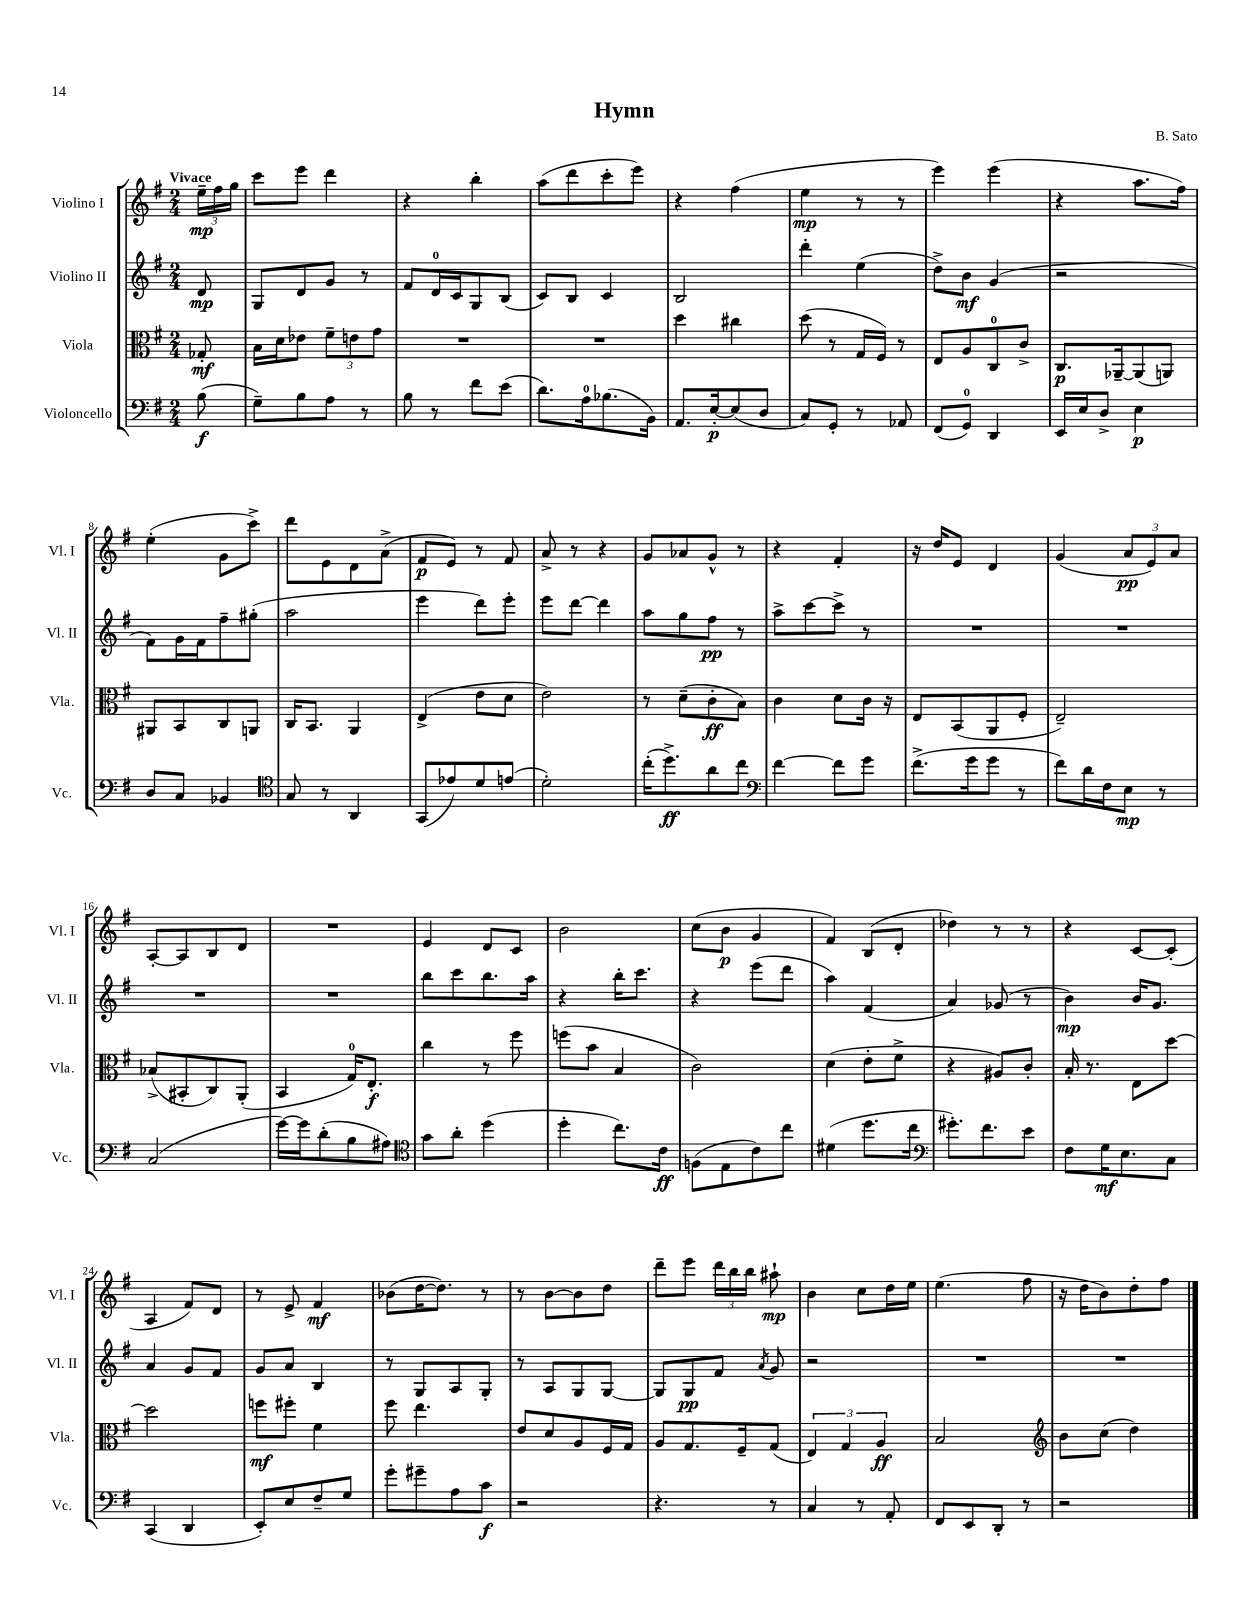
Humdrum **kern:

**kern	**kern	**kern	**kern
*staff4	*staff3	*staff2	*staff1
*clefF4	*clefC3	*clefG2	*clefG2
*k[f#]	*k[f#]	*k[f#]	*k[f#]
*M2/4	*M2/4	*M2/4	*M2/4
(8B	8G-'	8d	24ee~
.	.	.	24ff#
.	.	.	24gg
=	=	=	=
8G~)	16B	8G	8ccc
.	16d	.	.
8B	8e-	8d	8eee
8A	12f#~	8g	4ddd
.	12e	.	.
8r	.	8r	.
.	12g	.	.
=	=	=	=
8B	2r	8f#	4r
8r	.	16d	.
.	.	16c	.
8f#	.	8G	4bb'
(8e	.	(8B	.
=	=	=	=
8.d)	2r	8c)	(8aa
.	.	8B	8ddd
16A	.	.	.
(8.B-	.	4c	8ccc'
.	.	.	8eee)
16BB)	.	.	.
=	=	=	=
8.AA	4dd	2B	4r
[16E'	.	.	.
(8E]	4cc#	.	(4ff#
8D	.	.	.
=	=	=	=
8C)	(8dd	4ddd'	4ee
8GG'	8r	.	.
8r	16G	(4ee	8r
.	16F#)	.	.
8AA-	8r	.	8r
=	=	=	=
(8FF#	8E	8dd^)	4eee)
8GG)	8A	8b	.
4DD	8C	(4g	(4eee
.	8c^	.	.
=	=	=	=
16EE	8.C	2r	4r
16E	.	.	.
8D^	.	.	.
.	[16AA-~	.	.
4E	(8AA-]	.	8.aa
.	8AA)	.	.
.	.	.	16ff#)
=	=	=	=
8D	8AA#	8f#)	(4ee'
8C	8BB	16g	.
.	.	16f#	.
4BB-	8C	8ff#~	8g
.	8AA	(8gg#'	8ccc^)
=	=	=	=
*clefC4	*	*	*
8G	16C	2aa	8ddd
.	8.BB	.	.
8r	.	.	8e
4AA	4AA	.	8d
.	.	.	(8a^
=	=	=	=
(8GG	(4E^	4eee	8f#
8e-)	.	.	8e)
8d	8e	8ddd)	8r
(8e	8d	8eee'	8f#
=	=	=	=
2d')	2e)	8eee	8a^
.	.	[8ddd	8r
.	.	4ddd]	4r
=	=	=	=
(16cc'	8r	8aa	8g
8.dd^)	.	.	.
.	(8d~	8gg	8a-
8a	8c'	8ff#	8g^^
8cc	8B)	8r	8r
=	=	=	=
*clefF4	*	*	*
[4f#	4c	8aa^	4r
.	.	[8ccc	.
8f#]	8d	8ccc^]	4f#'
8g	16c	8r	.
.	16r	.	.
=	=	=	=
(8.f#^	8E	2r	16r
.	.	.	16dd
.	(8BB	.	8e
16g	.	.	.
8g	8AA	.	4d
8r	8F#'	.	.
=	=	=	=
8f#)	2E~)	2r	(4g
16d	.	.	.
16F#	.	.	.
8E	.	.	12a
.	.	.	12e)
8r	.	.	.
.	.	.	12a
=	=	=	=
(2C	(8B-^	2r	[8A'
.	8BB#'	.	8A]
.	8C)	.	8B
.	(8AA'	.	8d
=	=	=	=
[16g)	4BB	2r	2r
16g]	.	.	.
(8d'	.	.	.
8B	16G)	.	.
.	8.E'	.	.
8A#)	.	.	.
=	=	=	=
*clefC4	*	*	*
8g	4cc	8bb	4e
8a'	.	8ccc	.
(4dd	8r	8.bb	8d
.	8ff#	.	8c
.	.	16aa	.
=	=	=	=
4dd'	(8ff	4r	2b
.	8b	.	.
8.cc)	4B	16bb'	.
.	.	8.ccc	.
16c	.	.	.
=	=	=	=
(8F	2c)	4r	(8cc
8E	.	.	8b
8c)	.	(8eee	4g
8cc	.	8ddd	.
=	=	=	=
(4d#	(4d	4aa)	4f#)
8.dd	8e'	(4f#	(8B
.	8f#^	.	8d'
16cc	.	.	.
=	=	=	=
*clefF4	*	*	*
8.g#')	4r	4a)	4dd-)
8.f#	.	.	.
.	8A#)	(8g-	8r
8e	8c'	8r	8r
=	=	=	=
8F#	16B'	4b)	4r
.	8.r	.	.
16G	.	.	.
8.E	.	.	.
.	8E	16b	[8c
.	.	8.g	.
8C	[8dd	.	(8c']
=	=	=	=
(4CC	2dd]	4a	4A
4DD	.	8g	8f#)
.	.	8f#	8d
=	=	=	=
8EE')	8ff	8g	8r
8E	8ff#'	8a	8e^
8F#~	4f#	4B	4f#
8G	.	.	.
=	=	=	=
8g'	8ff#	8r	(8b-
8g#~	4.ee	8G	[16dd
.	.	.	8.dd])
8A	.	8A	.
8c	.	8G'	8r
=	=	=	=
2r	8e	8r	8r
.	8d	8A	[8b
.	8A	8G	8b]
.	16F#	[8G	8dd
.	16G	.	.
=	=	=	=
4.r	8A	8G]	8ddd~
.	8.G	8G	8eee
.	.	8f#	24ddd
.	.	.	24bb
.	16F#~	.	.
.	.	.	24bb
.	.	8qa	.
8r	(8G	8g	8aa#`
=	=	=	=
4C	6E)	2r	4b
.	6G	.	.
8r	.	.	8cc
.	6A	.	.
8AA'	.	.	16dd
.	.	.	16ee
=	=	=	=
8FF#	2B	2r	(4.ee
8EE	.	.	.
8DD'	.	.	.
8r	.	.	8ff#
=	=	=	=
*	*clefG2	*	*
2r	8b	2r	16r
.	.	.	16dd
.	(8cc	.	8b)
.	4dd)	.	8dd'
.	.	.	8ff#
==	==	==	==
*-	*-	*-	*-
